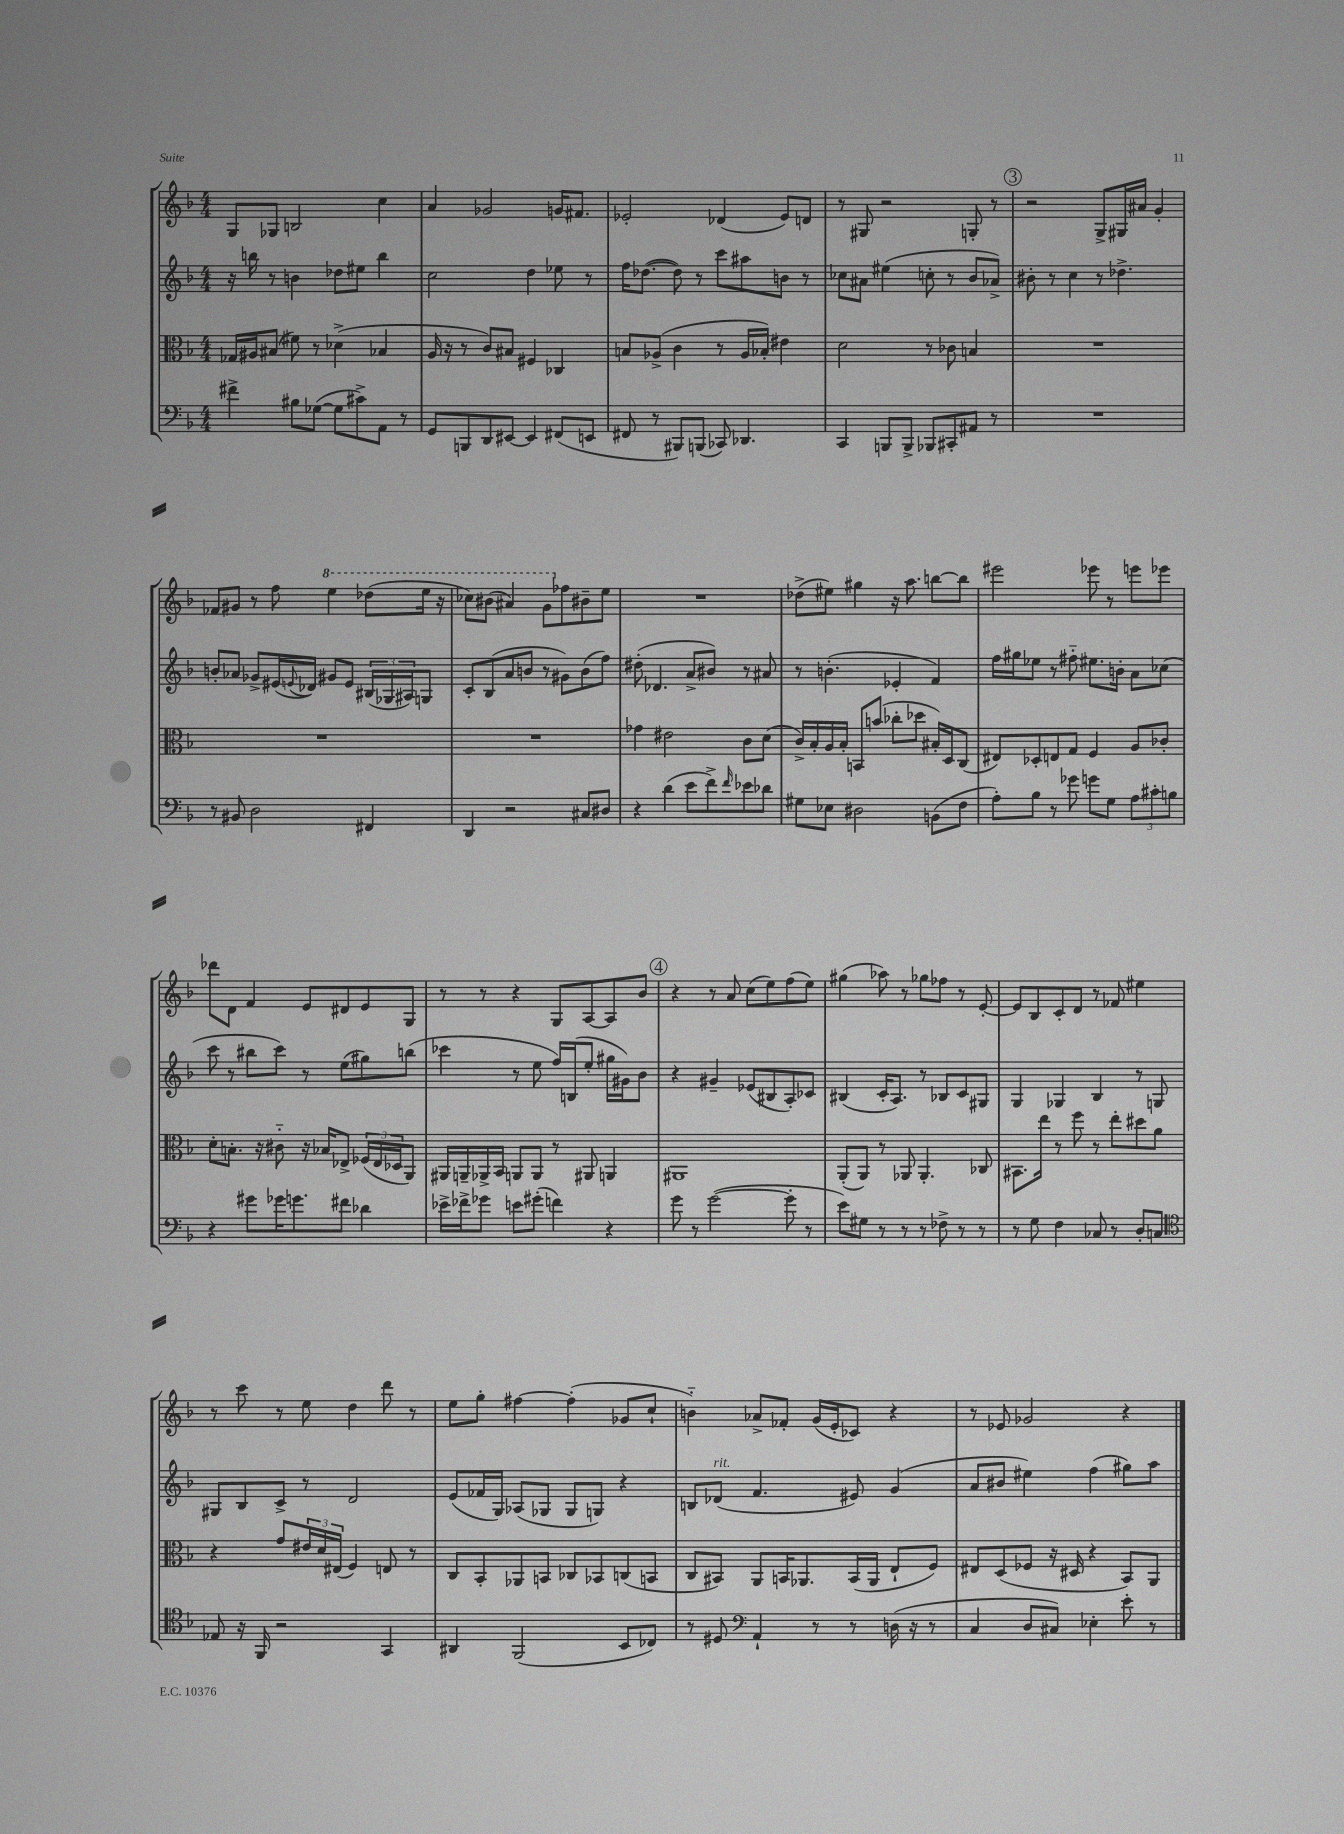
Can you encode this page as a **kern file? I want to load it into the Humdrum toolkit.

**kern	**kern	**kern	**kern
*staff4	*staff3	*staff2	*staff1
*clefF4	*clefC3	*clefG2	*clefG2
*k[b-]	*k[b-]	*k[b-]	*k[b-]
*M4/4	*M4/4	*M4/4	*M4/4
4f#^\	16G-/LL	16r	8G/L
.	16A#/J	16bb\	.
.	(8B#/J	8r	8G-/J
8B#\L	8f#\)	4b\	2B/
([8G-\J	8r	.	.
8G-\]L	(4d-^\	8dd-\L	.
8c#^\)	.	8ee#\J	.
8AA\J	4B-/	4bb\	4cc\
8r	.	.	.
=	=	=	=
8GG/L	16A/	2cc\	4a/
.	16r	.	.
8BBB/	8r	.	.
8DD/	8c/L)	.	2g-/
[8EE#/J	8B#/J	.	.
4EE#/]	4F#/	4dd\	.
(8FF#/L	4C-/	8ee-\	16g/LK
.	.	.	8.f#/J
8EE/J	.	8r	.
=	=	=	=
8FF#/	8B/L	16ff\LK	2e-'/
.	.	([8.dd-\J	.
8r	(8A-^/J	.	.
8BBB#/L)	4c\	8dd-\])	.
(8BBB/J	.	8r	.
8CC-/)	8r	8ccc\L	(4d-/
4.DD-/	16A-/LL	8aa#\	.
.	16B-'/JJ)	.	.
.	4e#\	8b\J	8e-/L)
.	.	8r	8d/J
=	=	=	=
4CC/	2d\	8cc-\L	8r
.	.	8a#\J	8G#/
8BBB/L	.	(4ee#\	2r
8BBB^/J	.	.	.
8BBB-/L	8r	8cc'\	.
8CC#'/	8c-\	8r	.
8AA#/J	4B/	8b-/L	8G'/
8r	.	8a-^/J)	8r
=	=	=	=
1r	1r	8b#'\	2r
.	.	8r	.
.	.	4cc\	.
.	.	8r	8G^/L
.	.	4.dd-^\	16G#/L
.	.	.	16a#/JJ
.	.	.	4g'/
=	=	=	=
8r	1r	8b'/L	8f-/L
8BB#/	.	8a-/J	8g#/J
2D\	.	8g-^/L	8r
.	.	(16e#/L	8ff\
.	.	8qqe/	.
.	.	16d-/JJ)	.
.	.	8g#/L	4eee\
.	.	8e/J	.
4FF#/	.	(24B#/LL	(8ddd-\L
.	.	24G-/	.
.	.	24A#/J)	.
.	.	8G/J	16eee\Jk
.	.	.	16r
=	=	=	=
4DD/	1r	8c'/L	8ccc-\L)
.	.	(8B-/	(8bb#\J
2r	.	8a/	4aa#/)
.	.	8b/J	.
.	.	8r	8gg\L
.	.	8g#\L)	8ff-\
8C#/L	.	(8b\	8b#~\
8D#/J	.	8ff\J)	8ee\J
=	=	=	=
4r	4g-\	(8dd#'\	1r
.	.	4.d-/	.
(4d\	2e#\	.	.
8e\L	.	8a^/L	.
8f^\)	.	8b#/J)	.
16qqf/	.	.	.
8e-\	8c\L	8r	.
8d-\J	(8d\J	8a#/	.
=	=	=	=
8G#\L	16c^/LL)	8r	(8dd-^\L
.	16B-'/	.	.
8E-\J	16A/	(4.b'\	8ee#\J)
.	16B-'/JJ	.	.
2D#\	8BB/L	.	4gg#\
.	(8b/J	.	.
.	8cc-'\L	4e-'/	16r
.	.	.	8.aa\
.	8dd-\J	.	.
(8BB\L	16B#'/LL)	4f/)	[8bb\L
.	16D/J	.	.
8F\J	(8C/J	.	8bb\]J
=	=	=	=
8A'\L)	8E#/L)	16ff\LL	2eee#\
.	.	16gg#\J	.
8B-\J	8D-'/	8ee-\J	.
8r	8E/	8r	.
8g-\	8G/J	8ff#'~\	.
8g\L	4F/	8.ee#\L	8eee-\
8G\J	.	.	8r
.	.	16b'\Jk	.
12A\L	8A/L	8a\L	8eee\L
12c#'\	.	.	.
.	8c-'/J	(8cc-\J	8eee-\J
12B\J	.	.	.
=	=	=	=
4r	8d'\L	8ccc\	8ddd-\L
.	8.B'\J	8r	8d\J
8g#\L	.	8bb#\L	4f/
.	16r	.	.
16g-\K	8c#'~\	8ccc\J)	.
8.g\	.	.	.
.	16r	8r	8e/L
.	16B-/LK	.	.
8f#\J	8E-^/J	(8ee\L	8d#/
4d-\	(24F-/LL	8gg#\)	8e/
.	24E-/	.	.
.	24D-/J	.	.
.	8AA/J)	(8bb\J	8G/J
=	=	=	=
16e-^\LL	16AA#/LL	4ccc-\	8r
16f-^\J	16AA~/	.	.
8g-\J	16AA-^/	.	8r
.	16BB-/JJ	.	.
8e\L	8AA/L	8r	4r
(8g#'\J	8AA/J	8ee\	.
4f\)	8r	16ff/LL)	8G/L
.	.	(16B/J	.
.	8AA#/	8ee'/J	[8A/
4r	4AA/	16gg#\LL	8A/]
.	.	16g#\J)	.
.	.	8b-\J	8b-/J
=	=	=	=
8g\	1AA#	4r	4r
8r	.	.	.
([2g\	.	4g#~/	8r
.	.	.	8a/
.	.	(8e-/L	(8cc\L
.	.	8B#/	8ee\)
8g'\]	.	8A'/)	(8ff\
8r	.	8c-/J	8ee\J)
=	=	=	=
8e\L)	(8AA'/L	(4B#/	(4gg#\
8G#\J	8AA/J)	.	.
8r	8r	16c'/LK	8aa-\)
.	.	8.A/J)	.
8r	8AA-/	.	8r
8r	4.AA-'/	8r	8gg-\L
8F-^\	.	8B-/L	8ff-\J
8r	.	8c/	8r
8r	8C-/	8G#/J	[8e'/
=	=	=	=
8r	8.BB#\L	4G/	8e/]L
8G\	.	.	8B-/
.	16ee\Jk	.	.
4F\	8r	4G-/	8c'/
.	8ff\	.	8d/J
8C-/	8r	4B-/	8r
8r	8ee'\L	.	8f-/
8D'/L	8dd#\	8r	4ee#\
8C/J	8a\J	8G/	.
=	=	=	=
*clefC4	*	*	*
8E-/	4r	8G#/L	8r
16r	.	8B-/	8ccc\
16FF/	.	.	.
2r	8g/L	8c^/J	8r
.	24e#/L	8r	8ee\
.	24d/	.	.
.	(24E#/JJ	.	.
.	4F/)	2d/	4dd\
4GG/	8E/	.	8ddd\
.	8r	.	8r
=	=	=	=
4AA#/	8C/L	(8e/L	8ee\L
.	8BB-'/	16f-/L	8gg'\J
.	.	16G/JJ)	.
(2FF/	8AA-/	(8A-/L	[4ff#\
.	8BB/J	8G-/J	.
.	8C-/L	8G-/L	(4ff#'\]
.	8BB-/	8G/J)	.
8BB-/L	(8C/	4r	8g-/L
8C-/J)	8BB/J	.	8cc`/J
=	=	=	=
8r	8C/L	8B/L	4b'~\)
8D#/	8BB#/J)	(8d-/J	.
*clefF4	*	*	*
4AA`/	8AA/L	4.f/	8a-^/L
.	16BB/K	.	8f-'/J
.	8.AA-/	.	.
8r	.	.	(16g/LL
.	.	.	16e'/J
8r	(16BB/L	8e#/)	8c-/J)
.	16AA-/JJ	.	.
(16D\	8E`/L	(4g/	4r
16r	.	.	.
8r	8F/J)	.	.
=	=	=	=
4C/	8E#/L	8a/L	8r
.	(8D/	8b#/J	8e-/
8D/L	8F-/J	4ee#\)	2g-/
8C#/J)	16r	.	.
.	16D#/	.	.
4E-'\	4r	(4ff\	.
8e'\	8BB-/L)	8gg#\L)	4r
8r	8AA/J	8aa\J	.
==	==	==	==
*-	*-	*-	*-
